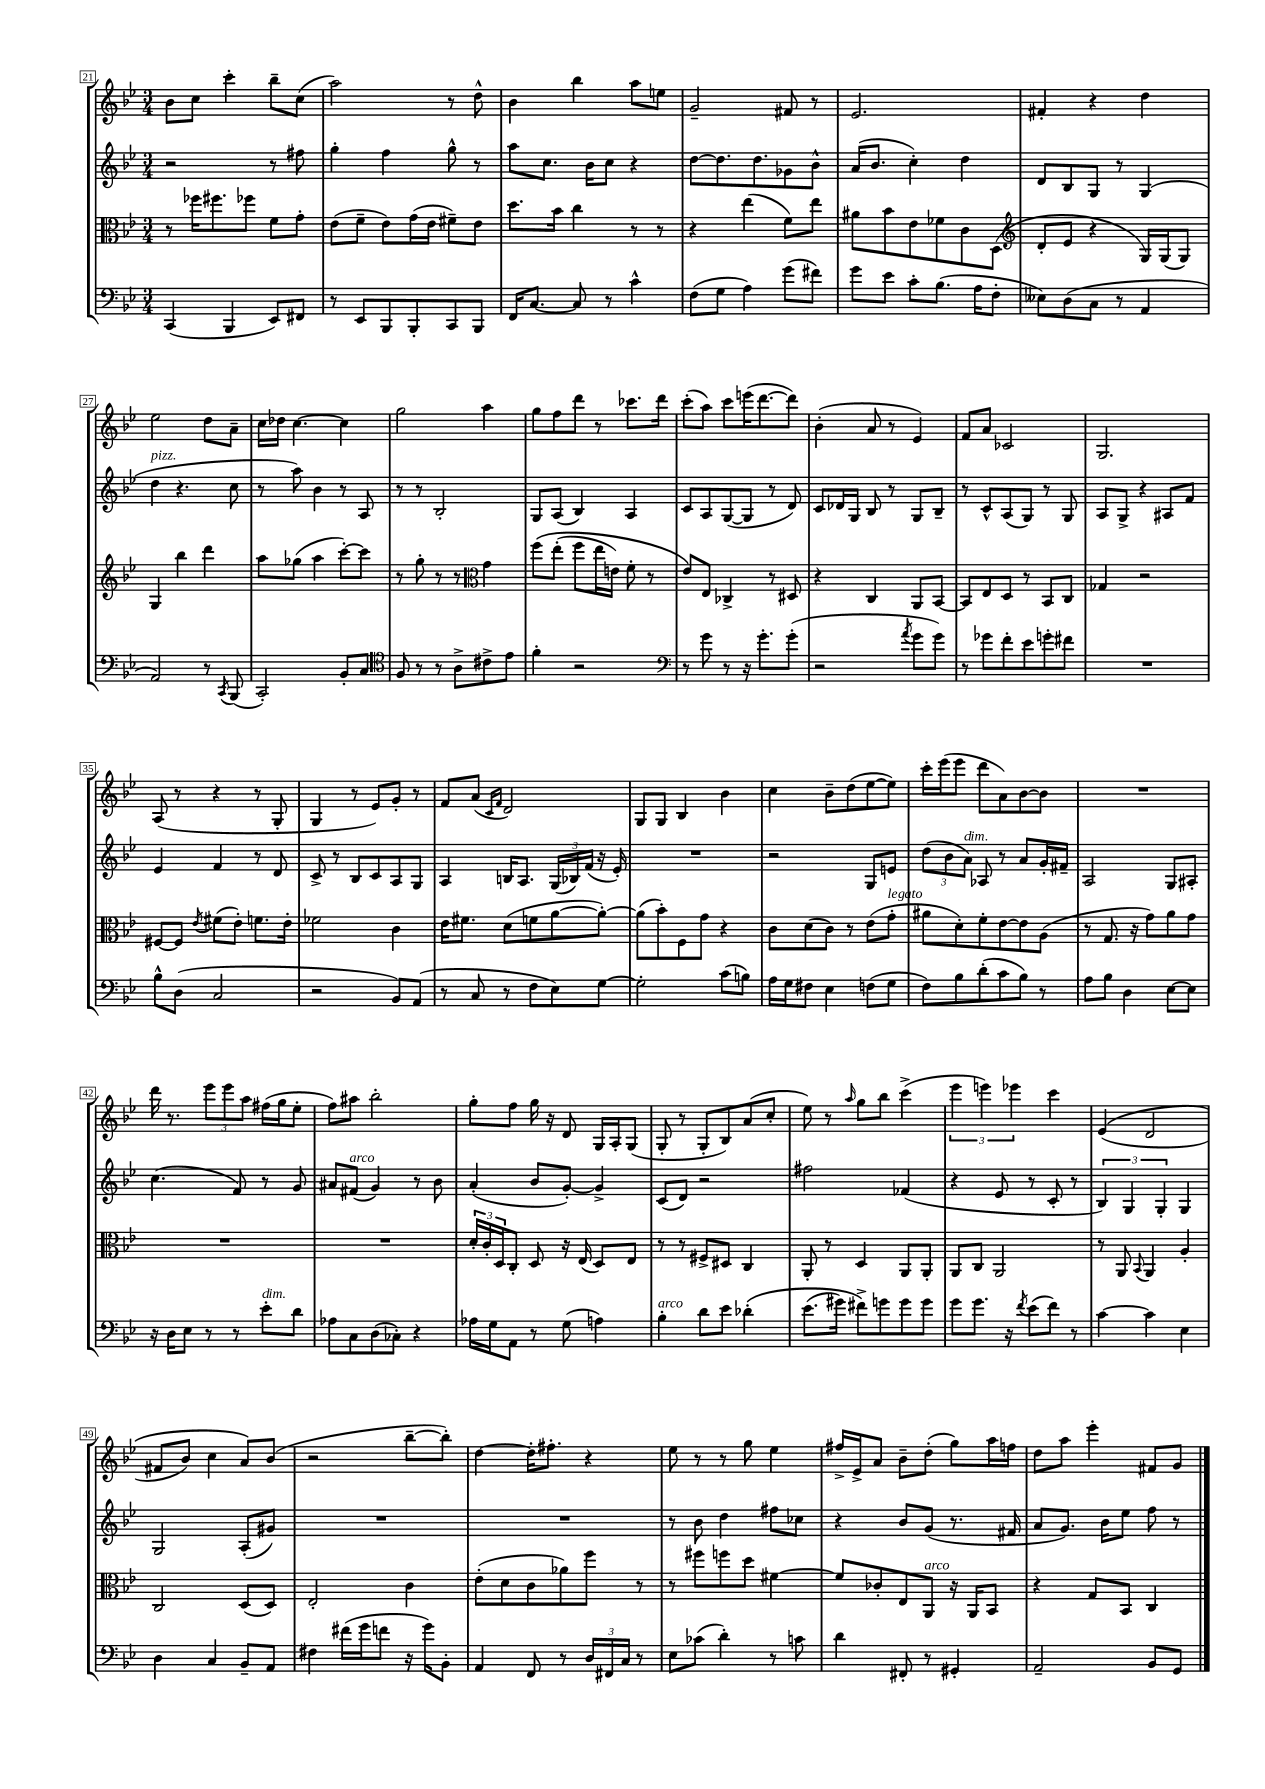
<<
\new StaffGroup <<
\new Staff = "s0" {
    \clef treble \key bes \major \numericTimeSignature \time 3/4
    bes'8 c''8 c'''4-. bes''8-- c''8( |
    a''2) r8 d''8-^ |
    bes'4 bes''4 a''8 e''8 |
    g'2-- fis'8 r8 |
    ees'2. |
    fis'4-. r4 d''4 |
    ees''2 d''8 a'8-- |
    c''16 des''16 c''4.~ c''4 |
    g''2 a''4 |
    g''8 f''8 d'''8 r8 ces'''8. d'''16 |
    c'''8-.( a''8) c'''8 e'''16( d'''8.~ d'''8) |
    bes'4-.( a'8 r8 ees'4) |
    f'8 a'8 ces'2 |
    g2. |
    a8( r8 r4 r8 g8-. |
    g4 r8 ees'8) g'8-. r8 |
    f'8 a'8( \grace { c'16 f'16 } d'2) |
    g8 g8 bes4 bes'4 |
    c''4 bes'8-- d''8( ees''8~ ees''8) |
    c'''16-. ees'''16( ees'''8 d'''8 a'8) bes'8~ bes'8 |
    R2. |
    d'''16 r8. \tuplet 3/2 { ees'''8 ees'''8 a''8 } fis''16( g''16 ees''8-. |
    f''8) ais''8 bes''2-. |
    g''8-. f''8 g''16 r16 d'8 g16 a16-. g8( |
    g8-. r8 g8-. bes8) a'8( c''8-. |
    ees''8) r8 \grace { a''16 } g''8 bes''8 c'''4->( |
    \tuplet 3/2 { ees'''4 e'''4) ees'''4 } c'''4 |
    ees'4(\( d'2 |
    fis'8 bes'8) c''4 a'8\) bes'8( |
    r2 bes''8~-- bes''8-.) |
    d''4~ d''16-. fis''8.-. r4 |
    ees''8 r8 r8 g''8 ees''4 |
    fis''16-> ees'16-> a'8 bes'8-- d''8-.( g''8) a''16 f''16 |
    d''8 a''8 ees'''4-. fis'8 g'8 \bar "|." |
}
\new Staff = "s1" {
    \clef treble \key bes \major \numericTimeSignature \time 3/4
    r2 r8 fis''8 |
    g''4-. f''4 g''8-^ r8 |
    a''8 c''8. bes'16 c''8 r4 |
    d''8~ d''8. d''8. ges'8 bes'8-^ |
    a'16( bes'8. c''4-.) d''4 |
    d'8 bes8 g8 r8 g4( |
    d''4^\markup { \italic "pizz." } r4. c''8 |
    r8 a''8) bes'4 r8 a8 |
    r8 r8 bes2-. |
    g8 a8( bes4) a4 |
    c'8 a8 g8~( g8 r8 d'8) |
    c'8 des'16 g16 bes8 r8 g8 bes8-- |
    r8 c'8-^ a8( g8) r8 g8 |
    a8 g8-> r4 ais8 f'8 |
    ees'4 f'4 r8 d'8 |
    c'8-> r8 bes8 c'8 a8 g8 |
    a4 b16 a8. \tuplet 3/2 { g16( bes16) f'16( } r16 ees'16-.) |
    R2. |
    r2 g8 e'8 |
    \tuplet 3/2 { d''8( bes'8 a'8^\markup { \italic "dim." }) } aes8 r8 a'8 g'16-. fis'16-- |
    a2 g8 ais8-. |
    c''4.( f'8) r8 g'8 |
    ais'8 fis'8^\markup { \italic "arco" }( g'4) r8 bes'8 |
    a'4-.( bes'8 g'8~-.) g'4-> |
    c'8( d'8) r2 |
    fis''2 fes'4( |
    r4 ees'8 r8 c'8-. r8 |
    \tuplet 3/2 { bes4) g4 g4-. } g4 |
    g2 a8-.( gis'8) |
    R2. |
    R2. |
    r8 bes'8 d''4 fis''8 ces''8 |
    r4 bes'8 g'8( r8. fis'16 |
    a'8 g'8.) bes'16 ees''8 f''8 r8 \bar "|." |
}
\new Staff = "s2" {
    \clef alto \key bes \major \numericTimeSignature \time 3/4
    r8 fes''16 fis''8. fes''8 f'8 g'8-. |
    ees'8( f'8-- ees'8) g'16( ees'16 fis'8--) ees'8 |
    d''8. bes'16 c''4 r8 r8 |
    r4 ees''4( f'8) ees''8 |
    ais'8 bes'8 ees'8 fes'8 c'8 d8( |
    \clef treble d'8-. ees'8 r4 g16) g16( g8) |
    g4 bes''4 d'''4 |
    a''8 ges''8( a''4 c'''8~-.) c'''8 |
    r8 g''8-. r8 r8 \clef alto g'4 |
    f''8\( ees''8-.( f''8 ees''16 e'16) f'8-. r8 |
    ees'8\) ees8 ces4-> r8 dis8 |
    r4 c4 a,8 bes,8~ |
    bes,8 ees8 d8 r8 bes,8 c8 |
    ges4 r2 |
    fis8~ fis8 \acciaccatura { ees'8 } fis'8( ees'8-.) f'8. ees'16-. |
    fes'2 c'4 |
    ees'16 fis'8. d'8( f'8 a'8~ a'8~-.) |
    a'8( bes'8-.) f8 g'8 r4 |
    c'8 d'8( c'8) r8 ees'8( g'8-.^\markup { \italic "legato" } |
    ais'8 d'8-.) f'8-. ees'8~ ees'8 a8( |
    r8 g8. r16 g'8) a'8 g'8 |
    R2. |
    R2. |
    \tuplet 3/2 { d'16-. c'16-. d16 } c8-. d8 r16 ees16( d8) ees8 |
    r8 r8 fis8-> dis8 c4 |
    a,8-. r8 d4 a,8 a,8-. |
    a,8 c8 a,2 |
    r8 a,8 \appoggiatura { bes,8 } a,4 a4-. |
    c2 d8( d8) |
    ees2-. c'4 |
    ees'8-.( d'8 c'8 aes'8) f''8 r8 |
    r8 fis''8 f''8 d''8 fis'4~ |
    fis'8 ces'8-. ees8 a,8^\markup { \italic "arco" } r16 a,16 bes,8 |
    r4 g8 bes,8 c4 \bar "|." |
}
\new Staff = "s3" {
    \clef bass \key bes \major \numericTimeSignature \time 3/4
    c,4( bes,,4 ees,8) fis,8 |
    r8 ees,8 bes,,8 bes,,8-. c,8 bes,,8 |
    f,16 c8.~ c8 r8 c'4-^ |
    f8( g8 a4) g'8( fis'8) |
    g'8 ees'8 c'8-. bes8.( a16 f8-. |
    eeses8) d8( c8 r8 a,4 |
    a,2) r8 \acciaccatura { c,8 } bes,,8( |
    c,2-.) bes,8-. c8 |
    \clef tenor f8 r8 r8 a8-> cis'8-> ees'8 |
    f'4-. r2 |
    \clef bass r8 g'8 r8 r16 g'8.-. g'8-.( |
    r2 \acciaccatura { a'8 } g'8 g'8) |
    r8 ges'8 f'8-. ees'8 g'8-. fis'8 |
    R2. |
    bes8-^ d8( c2 |
    r2 bes,8) a,8( |
    r8 c8 r8 f8 ees8) g8~ |
    g2-. c'8( b8) |
    a16 g16 fis8 ees4 f8( g8 |
    f8) bes8 d'8-.( c'8 bes8) r8 |
    a8 bes8 d4 ees8~ ees8 |
    r16 d16 ees8 r8 r8 ees'8-.^\markup { \italic "dim." } d'8 |
    aes8 c8 d8( ces8-.) r4 |
    aes16 g16 a,8 r8 g8( a4) |
    bes4-.^\markup { \italic "arco" } d'8 ees'8 des'4-.\( |
    ees'8.( gis'16) fis'8->\) g'8 g'8 g'8 |
    g'8 g'8. r16 \acciaccatura { f'8 } ees'8( f'8) r8 |
    c'4~ c'4 ees4 |
    d4 c4 bes,8-- a,8 |
    fis4 fis'16( g'16 f'8 r16 g'16) bes,8-. |
    a,4 f,8 r8 \tuplet 3/2 { d16 fis,16 c16 } r8 |
    ees8 ces'8( d'4-.) r8 c'8 |
    d'4 fis,8-. r8 gis,4-. |
    a,2-- bes,8 g,8 \bar "|." |
}
>>
>>
\layout { \context { \Score currentBarNumber = #21 \override BarNumber.stencil = #(make-stencil-boxer 0.1 0.3 ly:text-interface::print) } }
